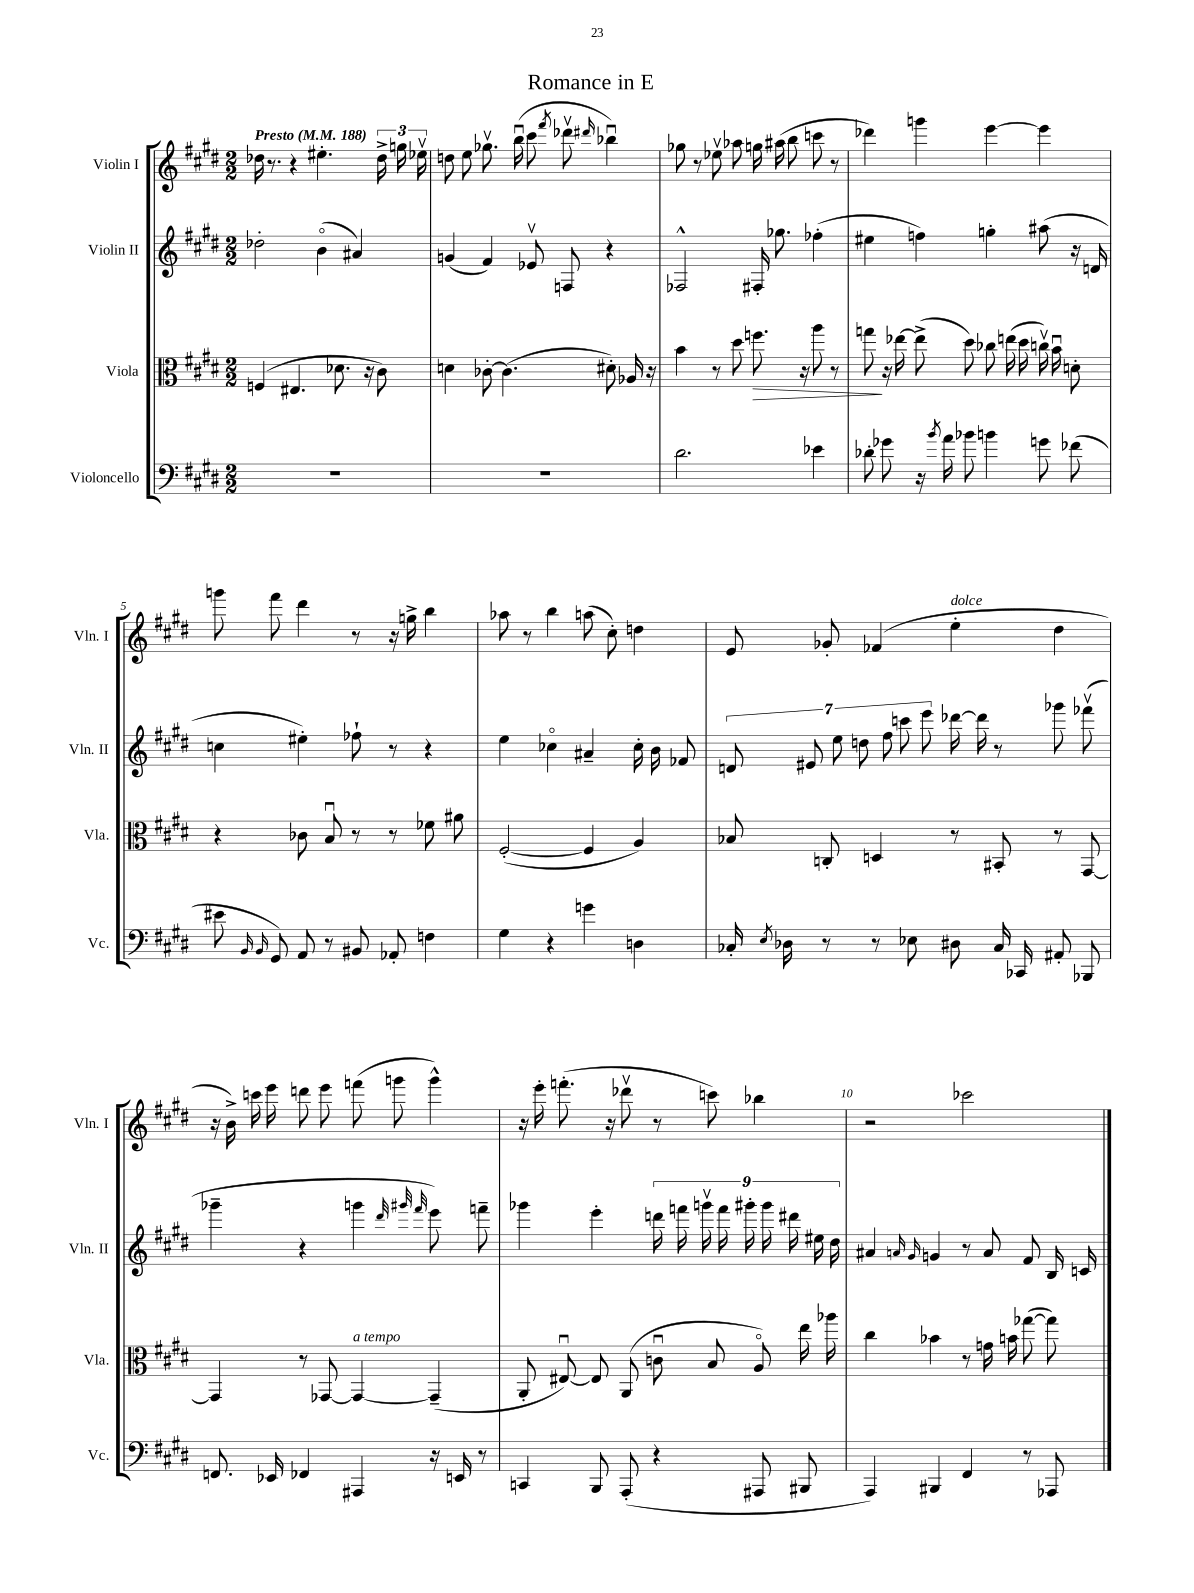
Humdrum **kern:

**kern	**kern	**kern	**kern
*staff4	*staff3	*staff2	*staff1
*clefF4	*clefC3	*clefG2	*clefG2
*k[f#c#g#d#]	*k[f#c#g#d#]	*k[f#c#g#d#]	*k[f#c#g#d#]
*M2/2	*M2/2	*M2/2	*M2/2
*MM188	*MM188	*MM188	*MM188
1r	(4F	2dd-'	16dd-
.	.	.	8.r
.	4.E#	.	4r
.	.	(4bo	4.ee#'
.	8.d-	.	.
.	.	4a#)	.
.	16r	.	.
.	8c#)	.	24dd-^
.	.	.	24gg
.	.	.	24ee-v
=	=	=	=
1r	4d	(4g	8dd
.	.	.	8ee
.	[8c-'	4f#)	8.gg-v
.	(4.c-]	.	.
.	.	.	(16bbu
.	.	8e-v	8ccc#
.	.	.	8qfff#
.	.	8F	8ddd-v
.	.	.	16qqddd#
.	8d#')	4r	4bb-u)
.	16A-	.	.
.	16r	.	.
=	=	=	=
2.d#	4b	2F-^^	8gg-
.	.	.	8r
.	8r	.	8ee-v
.	8dd#	.	8aa-
.	8.ff	16F#'	16gg
.	.	8.gg-	(16aa#
.	.	.	8bb
.	16r	.	.
4e-	8aa	(4ff-'	8ccc
.	8r	.	8r
=	=	=	=
8d-'	8gg	4ee#	4ddd-)
8g-	16r	.	.
.	[16ee-	.	.
16r	(8ee-^]	4ff)	4ggg
8qb	.	.	.
16a	.	.	.
8b-	8dd#)	.	.
4b	8cc-	4gg'	[4eee
.	(16ee	.	.
.	16dd#	.	.
8g	16ccv)	(8aa#	4eee]
.	16bu	.	.
(8f-	8d'	16r	.
.	.	16d	.
=	=	=	=
8e#	4r	4cc	8ggg
16qqBB	.	.	.
16qqBB	.	.	.
8GG#)	.	.	8fff#
8AA	8c-	4ee#')	4ddd#
8r	8Bu	.	.
8BB#	8r	8ff-`	8r
8AA-'	8r	8r	16r
.	.	.	16gg^
4F	8f-	4r	4bb
.	8a#	.	.
=	=	=	=
4G#	([2F#'	4ee	8aa-
.	.	.	8r
4r	.	4cc-o	4bb
4g	4F#]	4a#~	(8aa
.	.	.	8cc#')
4D	4A)	16cc-'	4dd
.	.	16b	.
.	.	8f-	.
=	=	=	=
16C-'	8B-	14d	8e
8qE	.	.	.
16D-	.	.	.
.	.	14e#	.
8r	8C'	.	8g-'
.	.	14ee	.
.	.	14dd	.
8r	4D	.	(4f-
.	.	14ff#	.
.	.	14ccc	.
8E-	.	.	.
.	.	14eee	.
8D#	8r	[16ddd-	4ee'
.	.	16ddd-]	.
16C-	8BB#'	8r	.
16CC-	.	.	.
8AA#'	8r	8ggg-	4dd#
8BBB-	[8GG#	(8fff-v	.
=	=	=	=
8.FF	4GG#]	4ggg-~	16r
.	.	.	16b^)
.	.	.	16ccc
16EE-	.	.	16eee
4FF-	8r	4r	8ddd
.	[8GG-	.	8eee
4AAA#	4GG-_	4ggg	(8fff
.	.	.	8ggg
.	.	32qqddd#	.
.	.	32qqggg#	.
.	.	32qqfff#	.
16r	(4GG-~]	8eee)	4ggg^^)
16EE	.	.	.
8r	.	8fff~	.
=	=	=	=
4CC	8AA'	4ggg-	16r
.	.	.	16eee'
.	[8E#u)	.	(8.fff'
8BBB	8E#]	4eee'	.
.	.	.	16r
(8AAA'	(8AA	.	8ddd-v
4r	8cu	18ddd	8r
.	.	18fff	.
.	.	18gggv	.
.	8B	.	8ccc)
.	.	18fff	.
.	.	18ggg#'	.
8AAA#	8Ao)	.	4bb-
.	.	18ggg#	.
.	.	18ddd#	.
8BBB#	16ee	.	.
.	.	18ee#	.
.	16aa-	.	.
.	.	18dd#	.
=	=	=	=
4AAA)	4cc#	4a#	2r
.	.	16qqa	.
.	.	16qqg#	.
4BBB#	4b-	4g	.
4FF#	8r	8r	2ccc-
.	16g	8a	.
.	16b	.	.
8r	([8gg-	8f#	.
8AAA-	8gg-])	16B	.
.	.	16c	.
==	==	==	==
*-	*-	*-	*-
